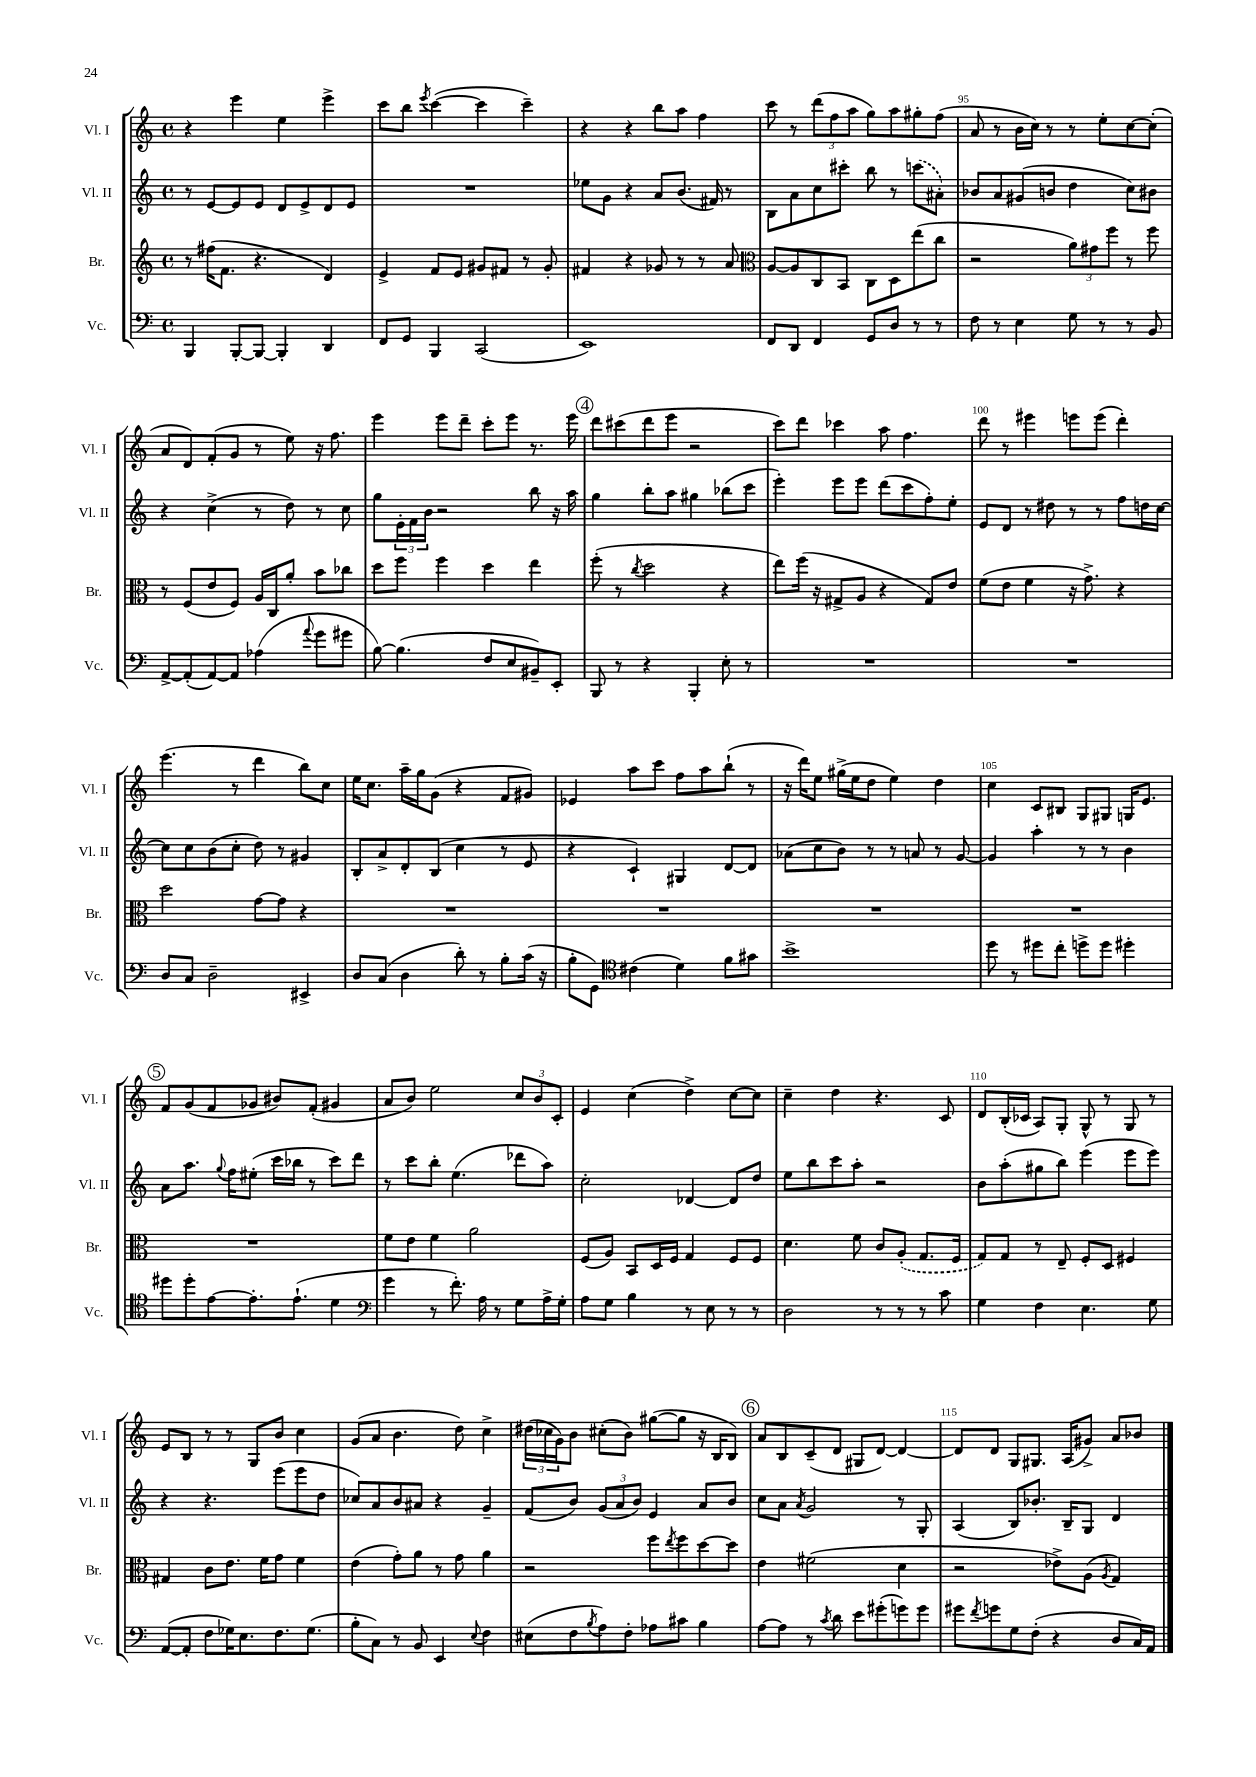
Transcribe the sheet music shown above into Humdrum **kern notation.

**kern	**kern	**kern	**kern
*staff4	*staff3	*staff2	*staff1
*clefF4	*clefG2	*clefG2	*clefG2
*k[]	*k[]	*k[]	*k[]
*M4/4	*M4/4	*M4/4	*M4/4
*met(c)	*met(c)	*met(c)	*met(c)
4BBB/	8r	8r	4r
.	(16ff#\LK	[8e/L	.
.	8.f\J	.	.
[8BBB'/L	.	8e/]	4eee\
8BBB/_J	4.r	8e/J	.
4BBB'/]	.	8d/L	4ee\
.	.	8e^/	.
4DD/	4d/)	8d/	4eee^\
.	.	8e/J	.
=	=	=	=
8FF/L	4e^/	1r	8ccc\L
8GG/J	.	.	8bb\J
.	.	.	8qeee/
4BBB/	8f/L	.	([4ccc\
.	8e/J	.	.
(2CC/	8g#/L	.	4ccc\]
.	8f#/J	.	.
.	8r	.	4ccc~\)
.	8g#'/	.	.
=	=	=	=
1EE)	4f#/	8ee-\L	4r
.	.	8g\J	.
.	4r	4r	4r
.	8g-/	8a/L	8bb\L
.	8r	(8.b/J	8aa\J
.	8r	.	4ff\
.	.	16f#/)	.
.	8a/	8r	.
=	=	=	=
*	*clefC3	*	*
8FF/L	[8A/L	8B\L	8ccc\
8DD/J	8A/]	8a\	8r
4FF/	8C/	8cc\	(12ddd\L
.	.	.	12ff\
.	8BB/J	8ccc#'\J	.
.	.	.	12aa\J
8GG/L	8C\L	8bb\	8gg\L)
8D/J	8D\	8r	8aa\
8r	(8ee\	(8ccc\L	8gg#'\
8r	8cc\J	8a#'\J)	(8ff\J
=	=	=	=
8F\	2r	8b-/L	8a/
8r	.	8a/	8r
4E\	.	(8g#/	16b\LL
.	.	.	16cc\JJ)
.	.	8b/J	8r
8G\	12a\L)	4dd\	8r
.	12g#\	.	.
8r	.	.	8ee'\L
.	12ff\J	.	.
8r	8r	8cc\L)	[8cc\
8BB/	8ff\	8b#\J	(8cc'\]J
=	=	=	=
[8AA^/L	8r	4r	8a/L
(8AA'/]	(8F/L	.	8d/)
[8AA/)	8e/	(4cc^\	(8f'/
8AA/]J	8F/J)	.	8g/J
(4A-\	16A/LL	8r	8r
.	16C/J	.	.
.	8a'/J	8dd\)	8ee\)
8qqa/	.	.	.
8g\L	8b\L	8r	16r
.	.	.	8.ff\
8g#\J	8cc-\J	8cc\	.
=	=	=	=
[8B\)	8dd\L	8gg\L	4eee\
(4.B\]	8ff\J	24e'\L	.
.	.	24f\	.
.	.	24b\JJ	.
.	4ff\	2r	8eee\L
.	.	.	8ddd~\J
8F/L	4dd\	.	8ccc'\L
8E/	.	.	8eee\J
8BB#~/)	4ee\	8bb\	8.r
8EE'/J	.	16r	.
.	.	16aa\	16eee\
=	=	=	=
8BBB/	(8ff'\	4gg\	8ddd\L
8r	8r	.	(8ccc#\
.	8qcc/	.	.
4r	2dd\	8bb'\L	8ddd\
.	.	8aa\J	8eee\J
4BBB'/	.	4gg#\	2r
8E'\	4r	(8bb-\L	.
8r	.	8ccc\J	.
=	=	=	=
1r	8ee\L)	4eee'\)	8ccc\L)
.	(16ff\Jk	.	8ddd\J
.	16r	.	.
.	8G#^/L	8eee\L	4ccc-\
.	8A/J	8eee\J	.
.	4r	(8ddd\L	8aa\
.	.	8ccc\	4.ff\
.	8G#/L)	8ff'\)	.
.	8e/J	8ee'\J	.
=	=	=	=
1r	(8f\L	8e/L	8ddd\
.	8e\J	8d/J	8r
.	4f\	8r	4eee#\
.	.	8dd#\	.
.	16r	8r	8eee\L
.	8.g^\)	.	.
.	.	8r	(8eee\J
.	4r	8ff\L	4ddd'\)
.	.	16dd\L	.
.	.	[16cc\JJ	.
=	=	=	=
8D/L	2dd\	8cc\]L	(4.eee\
8C/J	.	8cc\	.
2D~\	.	(8b\	.
.	.	8cc'\J	8r
.	[8g\L	8dd\)	4ddd\
.	8g\]J	8r	.
4EE#^/	4r	4g#/	8bb\L)
.	.	.	8cc\J
=	=	=	=
8D/L	1r	8B'/L	16ee\LK
.	.	.	8.cc\J
(8C/J	.	8a^/	.
4D\	.	8d'/	16aa~\LL
.	.	.	16gg\J
.	.	(8B/J	(8g\J
8d'\)	.	4cc\	4r
8r	.	.	.
8B'\L	.	8r	8f/L
(16c\Jk	.	8e/	8g#/J)
16r	.	.	.
=	=	=	=
8B'\L	1r	4r	4e-/
8GG\J)	.	.	.
*clefC4	*	*	*
(4c#\	.	4c`/)	8aa\L
.	.	.	8ccc\J
4d\)	.	4G#/	8ff\L
.	.	.	8aa\
8f\L	.	[8d/L	(8bb`\J
8g#\J	.	8d/]J	8r
=	=	=	=
1b^	1r	(8a-\L	16r
.	.	.	16ddd\LK)
.	.	8cc\	8ee\J
.	.	8b\J)	(16gg#^\LL
.	.	.	16ee\J
.	.	8r	8dd\J
.	.	8r	4ee\)
.	.	8a/	.
.	.	8r	4dd\
.	.	[8g/	.
=	=	=	=
8dd\	1r	4g/]	4cc\
8r	.	.	.
8dd#\L	.	4aa'\	8c/L
8cc'\J	.	.	8B#/J
8dd^\L	.	8r	8G/L
8dd\J	.	8r	8G#/J
4dd#'\	.	4b\	16G/LK
.	.	.	8.e/J
=	=	=	=
8dd#\L	1r	8a\L	8f/L
8dd#'\	.	8.aa\J	(8g/
[8e\	.	.	8f/
.	.	8qqgg/	.
.	.	16ff\LK	.
8.e'\]	.	(8ee#'\J	8g-/J
.	.	16ccc\LL	8b#/L)
(8.e`\J	.	16bb-\JJ	.
.	.	8r	(8f'/J
4d\	.	8ccc\L)	4g#/
.	.	8ddd\J	.
=	=	=	=
*clefF4	*	*	*
4g\	8f\L	8r	8a/L
.	8e\J	8ccc\L	8b/J)
8r	4f\	8bb'\J	2ee\
8.f'\)	.	(4.ee\	.
.	2a\	.	.
16A\	.	.	.
8r	.	.	.
8G\L	.	8ddd-\L	12cc/L
.	.	.	12b/
16A^\L	.	8aa\J)	.
.	.	.	12c'/J
16G'\JJ	.	.	.
=	=	=	=
8A\L	(8F/L	2cc'\	4e/
8G\J	8A/J)	.	.
4B\	8BB/L	.	(4cc\
.	16D/L	.	.
.	16F/JJ	.	.
8r	4G/	[4d-/	4dd^\)
8E\	.	.	.
8r	8F/L	8d-/]L	[8cc\L
8r	8F/J	8dd/J	8cc\]J
=	=	=	=
2D\	4.d\	8ee\L	4cc~\
.	.	8bb\	.
.	.	8ccc\	4dd\
.	8f\	8aa'\J	.
8r	8c/L	2r	4.r
8r	(8A'/J	.	.
8r	8.G/L	.	.
8c\	.	.	8c/
.	16F/Jk	.	.
=	=	=	=
4G\	8G/L)	8b\L	8d/L
.	8G/J	(8aa'\	(16B'/L
.	.	.	16c-/JJ
4F\	8r	8gg#\	8A/L)
.	8E~/	8bb\J)	8G'/J
4.E\	8F'/L	(4eee\	8G^^/
.	8D/J	.	8r
.	4F#/	8eee\L	8G/
8G\	.	8eee\J)	8r
=	=	=	=
([8AA/L	4G#/	4r	8e/L
8AA'/]J	.	.	8B/J
8F\L	8c\L	4.r	8r
16G-\K)	8.e\J	.	8r
8.E\	.	.	.
.	.	.	8G/L
.	16f\LK	.	.
8.F\	8g\J	(8eee\L	8b/J
.	4f\	8eee\	4cc\
(8.G-\J	.	.	.
.	.	8dd\J	.
=	=	=	=
8B'\L	(4e\	8cc-/L)	(8g/L
8C\J)	.	8a/	8a/J
8r	8g'\L)	8b/	4.b\
8BB/	8a\J	8a#/J	.
4EE/	8r	4r	.
.	8g\	.	8dd\)
8qqE/	.	.	.
4F\	4a\	4g~/	4cc^\
=	=	=	=
(8E#\L	2r	(8f/L	(24dd#\LL
.	.	.	24cc-\
.	.	.	24g\J)
8F\	.	8b/J)	8b\J
8qB/	.	.	.
8A\)	.	(12g/L	(8cc#'\L
.	.	12a/	.
8F'\J	.	.	8b\J)
.	.	12b/J)	.
8A-\L	8ff\L	4e/	([8gg#\L
.	8qee/	.	.
8c#\J	8ff\	.	8gg#\]J
4B\	[8dd\	8a/L	16r
.	.	.	16B/LK
.	8dd\]J	8b/J	8B/J)
=	=	=	=
[8A\L	4e\	8cc\L	8a/L
8A\]J	.	8a\J	8B/
.	.	8qa/	.
8r	(2f#\	2g/	(8c~/
8qc/	.	.	.
8d\	.	.	8d/J
8e\L	.	.	8G#/L
(8g#'\	.	.	[8d/J)
8g\)	4d\	8r	4d/_
8g\J	.	8G'/	.
=	=	=	=
8g#\L	2r	(4A/	8d/]L
8qf/	.	.	.
8g\	.	.	8d/J
8G\	.	8B/L)	8G/L
(8F'\J	.	8.b-'/J	8.G#/J
4r	8e-^\L)	.	.
.	.	16B~/LK	(16A/LK
.	(8A\J	8G/J	8g#^/J)
.	8qA/	.	.
8D/L	4G/)	4d/	8a/L
16C/L)	.	.	8b-/J
16AA/JJ	.	.	.
==	==	==	==
*-	*-	*-	*-
